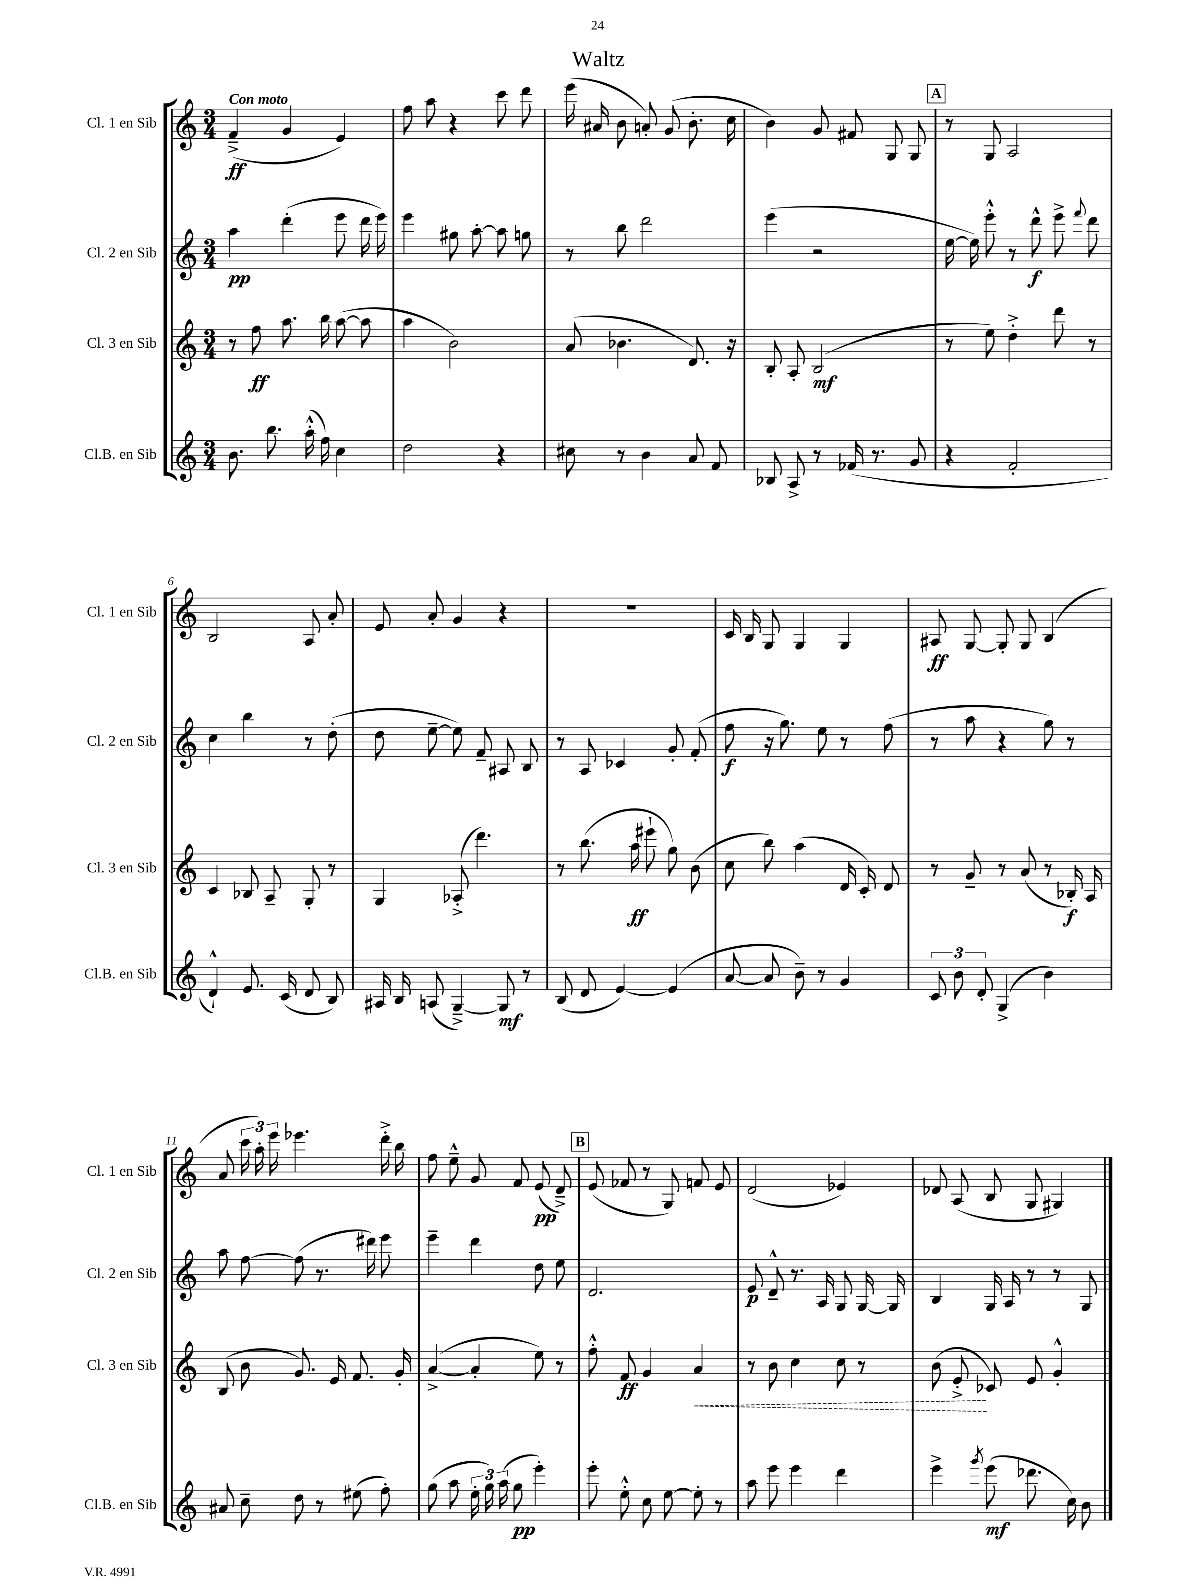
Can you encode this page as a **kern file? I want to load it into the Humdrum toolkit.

**kern	**dynam	**kern	**dynam	**kern	**dynam	**kern	**dynam
*part4	*part4	*part3	*part3	*part2	*part2	*part1	*part1
*staff4	*staff4	*staff3	*staff3	*staff2	*staff2	*staff1	*staff1
*I"Cl.B. en Sib	*	*I"Cl. 3 en Sib	*	*I"Cl. 2 en Sib	*	*I"Cl. 1 en Sib	*
*I'Cl.B. en Sib	*	*I'Cl. 3 en Sib	*	*I'Cl. 2 en Sib	*	*I'Cl. 1 en Sib	*
*clefG2	*	*clefG2	*	*clefG2	*	*clefG2	*
*k[]	*	*k[]	*	*k[]	*	*k[]	*
*M3/4	*	*M3/4	*	*M3/4	*	*M3/4	*
=1	=1	=1	=1	=1	=1	=1	=1
!	!	!	!	!	!	!LO:TX:a:B:t=Con moto	!
8.b\	.	8r	.	4aa\	pp	(4f~^/	ff
.	.	8ff\	ff	.	.	.	.
8.bb\	.	.	.	.	.	.	.
.	.	8.aa\	.	(4ddd'\	.	4g/	.
(16aa'^^\	.	.	.	.	.	.	.
16ff\)	.	16bb\	.	.	.	.	.
4cc\	.	([8aa\	.	8eee\	.	4e/)	.
.	.	8aa\]	.	16ddd\	.	.	.
.	.	.	.	16eee\)	.	.	.
=2	=2	=2	=2	=2	=2	=2	=2
2dd\	.	4aa\	.	4eee\	.	8ff\	.
.	.	.	.	.	.	8aa\	.
.	.	2b\)	.	8gg#X\	.	4r	.
.	.	.	.	[8aa'\	.	.	.
4r	.	.	.	8aa\]	.	8ccc\	.
.	.	.	.	8ggn\	.	8ddd\	.
=3	=3	=3	=3	=3	=3	=3	=3
8cc#X\	.	(8a/	.	8r	.	(16eee\	.
.	.	.	.	.	.	16a#X/	.
8r	.	4.b-X\	.	8bb\	.	8b\	.
4b\	.	.	.	2ddd\	.	8an'/)	.
.	.	.	.	.	.	(8g/	.
8a/	.	8.d/)	.	.	.	8.b'\	.
8f/	.	.	.	.	.	.	.
.	.	16r	.	.	.	16cc\	.
=4	=4	=4	=4	=4	=4	=4	=4
8B-X/	.	8B'/	.	(4eee\	.	4b\)	.
8A^/	.	8A'/	.	.	.	.	.
8r	.	(2B/	mf	2r	.	8g/	.
(16f-X/	.	.	.	.	.	8f#X/	.
8.r	.	.	.	.	.	.	.
.	.	.	.	.	.	8G/	.
8g/	.	.	.	.	.	8G/	.
!!LO:REH:place=s1:t=A
=5	=5	=5	=5	=5	=5	=5	=5
4r	.	8r	.	[16ee\	.	8r	.
.	.	.	.	16ee\])	.	.	.
.	.	8ee\)	.	8eee'^^\	.	8G/	.
2f'/	.	4dd'^\	.	8r	.	2A/	.
.	.	.	.	8ddd^^\	f	.	.
.	.	8ddd\	.	8eee^\	.	.	.
.	.	.	.	8qqfff/	.	.	.
.	.	8r	.	8ddd\	.	.	.
!!LO:LB:g=z
=6	=6	=6	=6	=6	=6	=6	=6
4d`^^/)	.	4c/	.	4cc\	.	2B/	.
8.e/	.	8B-X/	.	4bb\	.	.	.
.	.	8A~/	.	.	.	.	.
(16c/	.	.	.	.	.	.	.
8d/	.	8G'/	.	8r	.	8A/	.
8B/)	.	8r	.	(8dd'\	.	8a'/	.
=7	=7	=7	=7	=7	=7	=7	=7
16A#X/	.	4G/	.	8dd\	.	8e/	.
16B/	.	.	.	.	.	.	.
(8An/	.	.	.	[8ee~\	.	8a'/	.
[4G~^/)	.	(8A-X'^/	.	8ee\])	.	4g/	.
.	.	4.ddd\)	.	8f~/	.	.	.
8G/]	mf	.	.	8A#X/	.	4r	.
8r	.	.	.	8B/	.	.	.
=8	=8	=8	=8	=8	=8	=8	=8
(8B/	.	8r	.	8r	.	2.r	.
8d/	.	(8.bb\	.	8A/	.	.	.
[4e/)	.	.	.	4c-X/	.	.	.
.	.	16aa\	ff	.	.	.	.
.	.	8eee#X`\	.	.	.	.	.
(4e/]	.	8gg\)	.	8g'/	.	.	.
.	.	(8b\	.	(8f'/	.	.	.
=9	=9	=9	=9	=9	=9	=9	=9
[8a/	.	8cc\	.	8ff\	f	16c/	.
.	.	.	.	.	.	16B/	.
8a/]	.	8bb\)	.	16r	.	8G/	.
.	.	.	.	8.gg\)	.	.	.
8b~\)	.	(4aa\	.	.	.	4G/	.
8r	.	.	.	8ee\	.	.	.
4g/	.	16d/	.	8r	.	4G/	.
.	.	16c'/)	.	.	.	.	.
.	.	8d/	.	(8ff\	.	.	.
=10	=10	=10	=10	=10	=10	=10	=10
12c/	.	8r	.	8r	.	8A#X/	ff
12b\	.	.	.	.	.	.	.
.	.	8g~/	.	8aa\	.	[8G/	.
12d'/	.	.	.	.	.	.	.
(4G^/	.	8r	.	4r	.	8G'/]	.
.	.	(8a/	.	.	.	8G/	.
4b\)	.	8r	.	8gg\)	.	(4B/	.
.	.	16B-X'/)	f	8r	.	.	.
.	.	16A/	.	.	.	.	.
!!LO:LB:g=z
=11	=11	=11	=11	=11	=11	=11	=11
8a#X/	.	(8B/	.	8aa\	.	8a/	.
8cc~\	.	8b\	.	[8ff\	.	24ccc\	.
.	.	.	.	.	.	24aa'\)	.
.	.	.	.	.	.	24eee\	.
8dd\	.	8.g/)	.	(8ff\]	.	4.eee-X\	.
8r	.	.	.	8.r	.	.	.
.	.	16e/	.	.	.	.	.
(8ee#X\	.	8.f/	.	.	.	.	.
.	.	.	.	16ddd#X\)	.	.	.
8ff'\)	.	.	.	8eee\	.	16ddd'^\	.
.	.	16g'/	.	.	.	16bb\	.
=12	=12	=12	=12	=12	=12	=12	=12
(8gg\	.	([4a^/	.	4eee~\	.	8ff\	.
8aa\	.	.	.	.	.	8ee~^^\	.
24ee'\	.	4a'/]	.	4ddd\	.	8g/	.
24gg\)	.	.	.	.	.	.	.
(24aa\	.	.	.	.	.	.	.
8gg\	pp	.	.	.	.	8f/	.
4eee'\)	.	8ee\)	.	8dd\	.	(8e/	pp
.	.	8r	.	8ee\	.	8d~^/)	.
!!LO:REH:place=s1:t=B
=13	=13	=13	=13	=13	=13	=13	=13
8eee'\	.	8ff'^^\	.	2.d/	.	(8e/	.
8ee'^^\	.	8f/	ff	.	.	8f-X/	.
8cc\	.	4g/	.	.	.	8r	.
[8ee\	.	.	.	.	.	8G/)	.
!	!	!	!LO:HP:b	!	!	!	!
8ee'\]	.	4a/	<	.	.	8fn/	.
8r	.	.	.	.	.	8e/	.
=14	=14	=14	=14	=14	=14	=14	=14
8aa\	.	8r	.	8e/	p	(2d/	.
8eee\	.	8b\	.	8d~^^/	.	.	.
4eee\	.	4cc\	.	8.r	.	.	.
.	.	.	.	16A/	.	.	.
4ddd\	.	8cc\	.	8G/	.	4e-X/)	.
.	.	8r	.	[16G/	.	.	.
.	.	.	.	16G/]	.	.	.
=15	=15	=15	=15	=15	=15	=15	=15
4eee^\	.	(8b\	.	4B/	.	8d-X/	.
.	.	8e'^/	.	.	.	(8A/	.
8qggg/	.	.	.	.	.	.	.
(8eee\	mf	8c-X/)	[	16G/	.	8B/	.
.	.	.	.	16A/	.	.	.
8.ddd-X\	.	8e/	.	8r	.	8G/	.
.	.	4g'^^/	.	8r	.	4G#X/)	.
16cc\)	.	.	.	.	.	.	.
8b\	.	.	.	8G/	.	.	.
==	==	==	==	==	==	==	==
*-	*-	*-	*-	*-	*-	*-	*-
